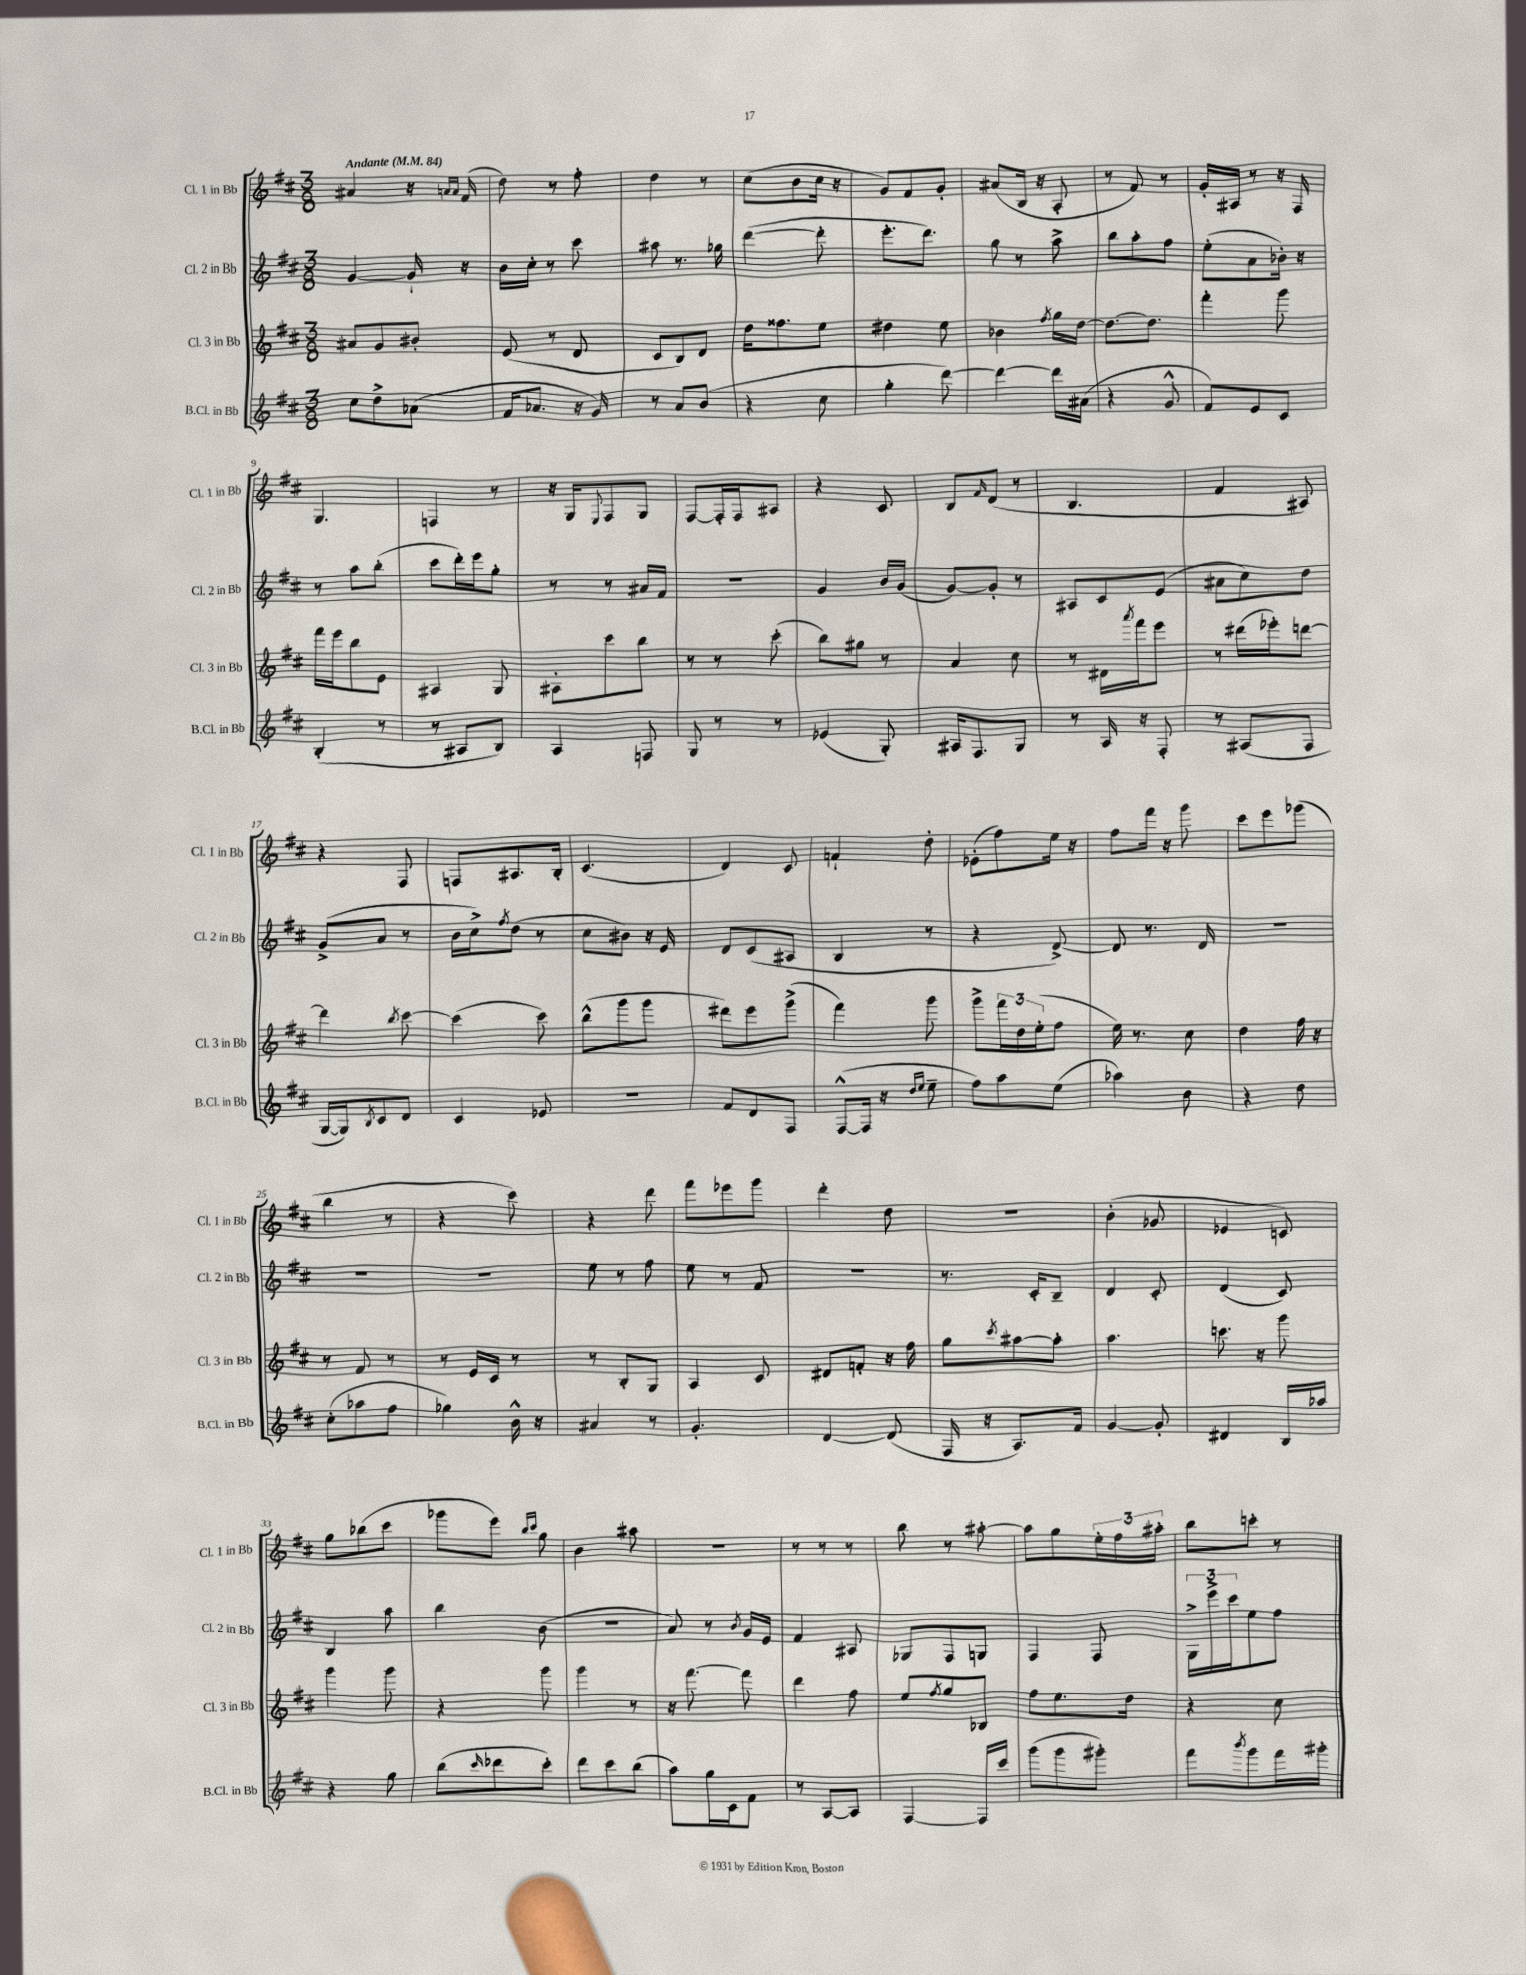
<<
\new StaffGroup <<
\new Staff = "s0" \with { instrumentName = "Cl. 1 in Bb" shortInstrumentName = "Cl. 1 in Bb" } {
    \clef treble \key d \major \numericTimeSignature \time 3/8 \tempo "Andante" 4 = 84
    ais'4 r16 \grace { a'16 a'16 } fis'16( |
    d''8) r8 fis''8-. |
    d''4 r8 |
    cis''8( b'8 cis''16 r16 |
    g'8) fis'8 g'8-. |
    ais'8( b16 r16 a8-. |
    r8 fis'8) r8 |
    g'16-. ais16 r8 r16 fis16 |
    g4. |
    f4 r8 |
    r16 g16 \appoggiatura { e8 } fis8 g8 |
    fis8~ fis16-. fis16 ais8 |
    r4 cis'8 |
    b8 \grace { fis'16 } d'8( r8 |
    b4. |
    fis'4 ais8) |
    r4 fis8 |
    f8 ais8. b16-. |
    cis'4.( |
    d'4) cis'8 |
    f'4-! d''8-. |
    ees'8-.( fis''8) e''16 r16 |
    fis''8 fis'''16 r16 g'''8 |
    cis'''8 e'''8 ges'''8( |
    b''4 r8 |
    r4 cis'''8) |
    r4 d'''8 |
    fis'''8 ees'''8 g'''8 |
    d'''4-. d''8 |
    R4. |
    b'4-.( ges'8 |
    ees'4 c'8) |
    g''8 bes''8( cis'''8 |
    ges'''8 e'''8) \grace { b''16 cis'''16 } g''8 |
    b'4 ais''8 |
    r4. |
    r8 r8 r8 |
    b''8 r8 ais''8~-. |
    ais''8 g''8 \tuplet 3/2 { e''16-. fis''16 ais''16-. } |
    b''8 c'''8-. r8 \bar "|." |
}
\new Staff = "s1" \with { instrumentName = "Cl. 2 in Bb" shortInstrumentName = "Cl. 2 in Bb" } {
    \clef treble \key d \major \numericTimeSignature \time 3/8
    g'4~ g'16-! r16 |
    b'16 cis''16-. r8 cis'''8 |
    ais''8 r8. ges''16 |
    d'''4~( d'''8-. |
    e'''8.-. d'''8.) |
    g''8 r8 a''8-> |
    b''8 a''8-. fis''8 |
    e''8-.( a'8 bes'16-.) r16 |
    r8 a''8 b''8-.( |
    cis'''8 d'''16-.) e'''16 g''8-. |
    r8 r8 ais'16 fis'16 |
    R4. |
    g'4 b'16 g'16( |
    g'8~) g'8-. r8 |
    ais8 cis'8 e'8( |
    ais'8 cis''8) d''8 |
    g'8->( a'8 r8 |
    b'16 cis''16->) \acciaccatura { fis''8 } d''8( r8 |
    cis''8 bis'8) r16 e'16 |
    d'8 cis'8( ais8 |
    b4 r8 |
    r4 d'8~->) |
    d'8 r8. d'16 |
    R4. |
    R4. |
    R4. |
    e''8 r8 fis''8 |
    e''8 r8 fis'8 |
    R4. |
    r8. cis'16-. b8-- |
    d'4 cis'8-. |
    d'4( cis'8) |
    b4 a''8 |
    b''4 b'8( |
    R4. |
    a'8) r8 \acciaccatura { b'8 } g'16 e'16 |
    fis'4 ais8 |
    ges8 fis8 g8 |
    fis4 fis8 |
    \tuplet 3/2 { g16-> e'''16-> cis'''16 } e''8 fis''8 \bar "|." |
}
\new Staff = "s2" \with { instrumentName = "Cl. 3 in Bb" shortInstrumentName = "Cl. 3 in Bb" } {
    \clef treble \key d \major \numericTimeSignature \time 3/8
    ais'8 g'8 bis'8-. |
    e'8( r8 d'8 |
    cis'8 b8) d'8 |
    d''16 fisis''8. e''8 |
    dis''4 e''8 |
    bes'4 \acciaccatura { fis''8 } g''16 d''16~ |
    d''8.~ d''8. |
    fis'''4-. g'''8 |
    fis'''16 e'''16 b''8 e'8 |
    ais4 g8 |
    ais8-. cis'''8 b''8 |
    r8 r8 cis'''8-.( |
    b''8) gis''8 r8 |
    a'4 cis''8 |
    r8 dis'16 \acciaccatura { a'''8 } fis'''16 e'''8 |
    r8 dis'''16( ees'''16-.) d'''8~ |
    d'''4 \acciaccatura { b''8 } cis'''8~ |
    cis'''4( cis'''8) |
    b''8-^( g'''8 g'''8 |
    dis'''8) e'''8 g'''8->( |
    fis'''4) g'''8 |
    g'''8-> \tuplet 3/2 { fis'''16 d''16 e''16-.( } fis''8 |
    e''16) r8. cis''8 |
    d''4 fis''16 r16 |
    r8 fis'8 r8 |
    r8 e'16 cis'16 r8 |
    r8 b8-. g8 |
    a4 cis'8 |
    dis'8 f'8-. r16 fis''16 |
    g''8 \acciaccatura { cis'''8 } ais''8~ ais''8-. |
    a''4. |
    c'''8. r16 g'''8 |
    g'''4 g'''8 |
    r4 g'''8 |
    g'''4 r8 |
    r16 fis'''8.~ fis'''8 |
    d'''4 fis''8 |
    e''8 \acciaccatura { fis''8 } g''8 bes8 |
    fis''8 e''8. d''16 |
    r4 cis''8 \bar "|." |
}
\new Staff = "s3" \with { instrumentName = "B.Cl. in Bb" shortInstrumentName = "B.Cl. in Bb" } {
    \clef treble \key d \major \numericTimeSignature \time 3/8
    cis''8 d''8-> aes'8( |
    fis'16 aes'8. r16 g'16) |
    r8 a'8 b'8( |
    r4 cis''8 |
    g''4-. d'''8~) |
    d'''4~ d'''16 ais'16( |
    r4 g'8-^ |
    fis'8) e'8 cis'8 |
    b4-.( r8 |
    r8 ais8 b8) |
    a4 f8 |
    g8 r8 r8 |
    ees'4( g8-.) |
    ais16 fis8. g8 |
    r8 a16 r16 fis8-. |
    r8 ais8( fis8 |
    g16~ g16) \acciaccatura { b8 } cis'8 d'8 |
    cis'4 ees'8 |
    R4. |
    fis'8 d'8 fis8 |
    fis8~-^( fis16 r16 \grace { d''16 e''16 } e''8-- |
    fis''8) a''8 e''8( |
    aes''4) b'8 |
    r4 d''8 |
    cis''8-.( aes''8 fis''8 |
    ges''4) b'16-^ r16 |
    ais'4 r8 |
    g'4.-. |
    d'4~ d'8( |
    fis16 r16 a8.) fis'16 |
    g'4~ g'8-. |
    dis'4 b16 aes''16 |
    r4 g''8 |
    b''8( \grace { cis'''16 } des'''8 cis'''8-.) |
    d'''8 cis'''8 b''8( |
    a''8) g''16 cis'16 fis'8 |
    r8 a8~ a8 |
    fis4~ fis16 cis'''16 |
    g'''8( g'''8 gis'''8-.) |
    fis'''8 \acciaccatura { b'''8 } g'''8 fis'''16 gis'''16-. \bar "|." |
}
>>
>>
